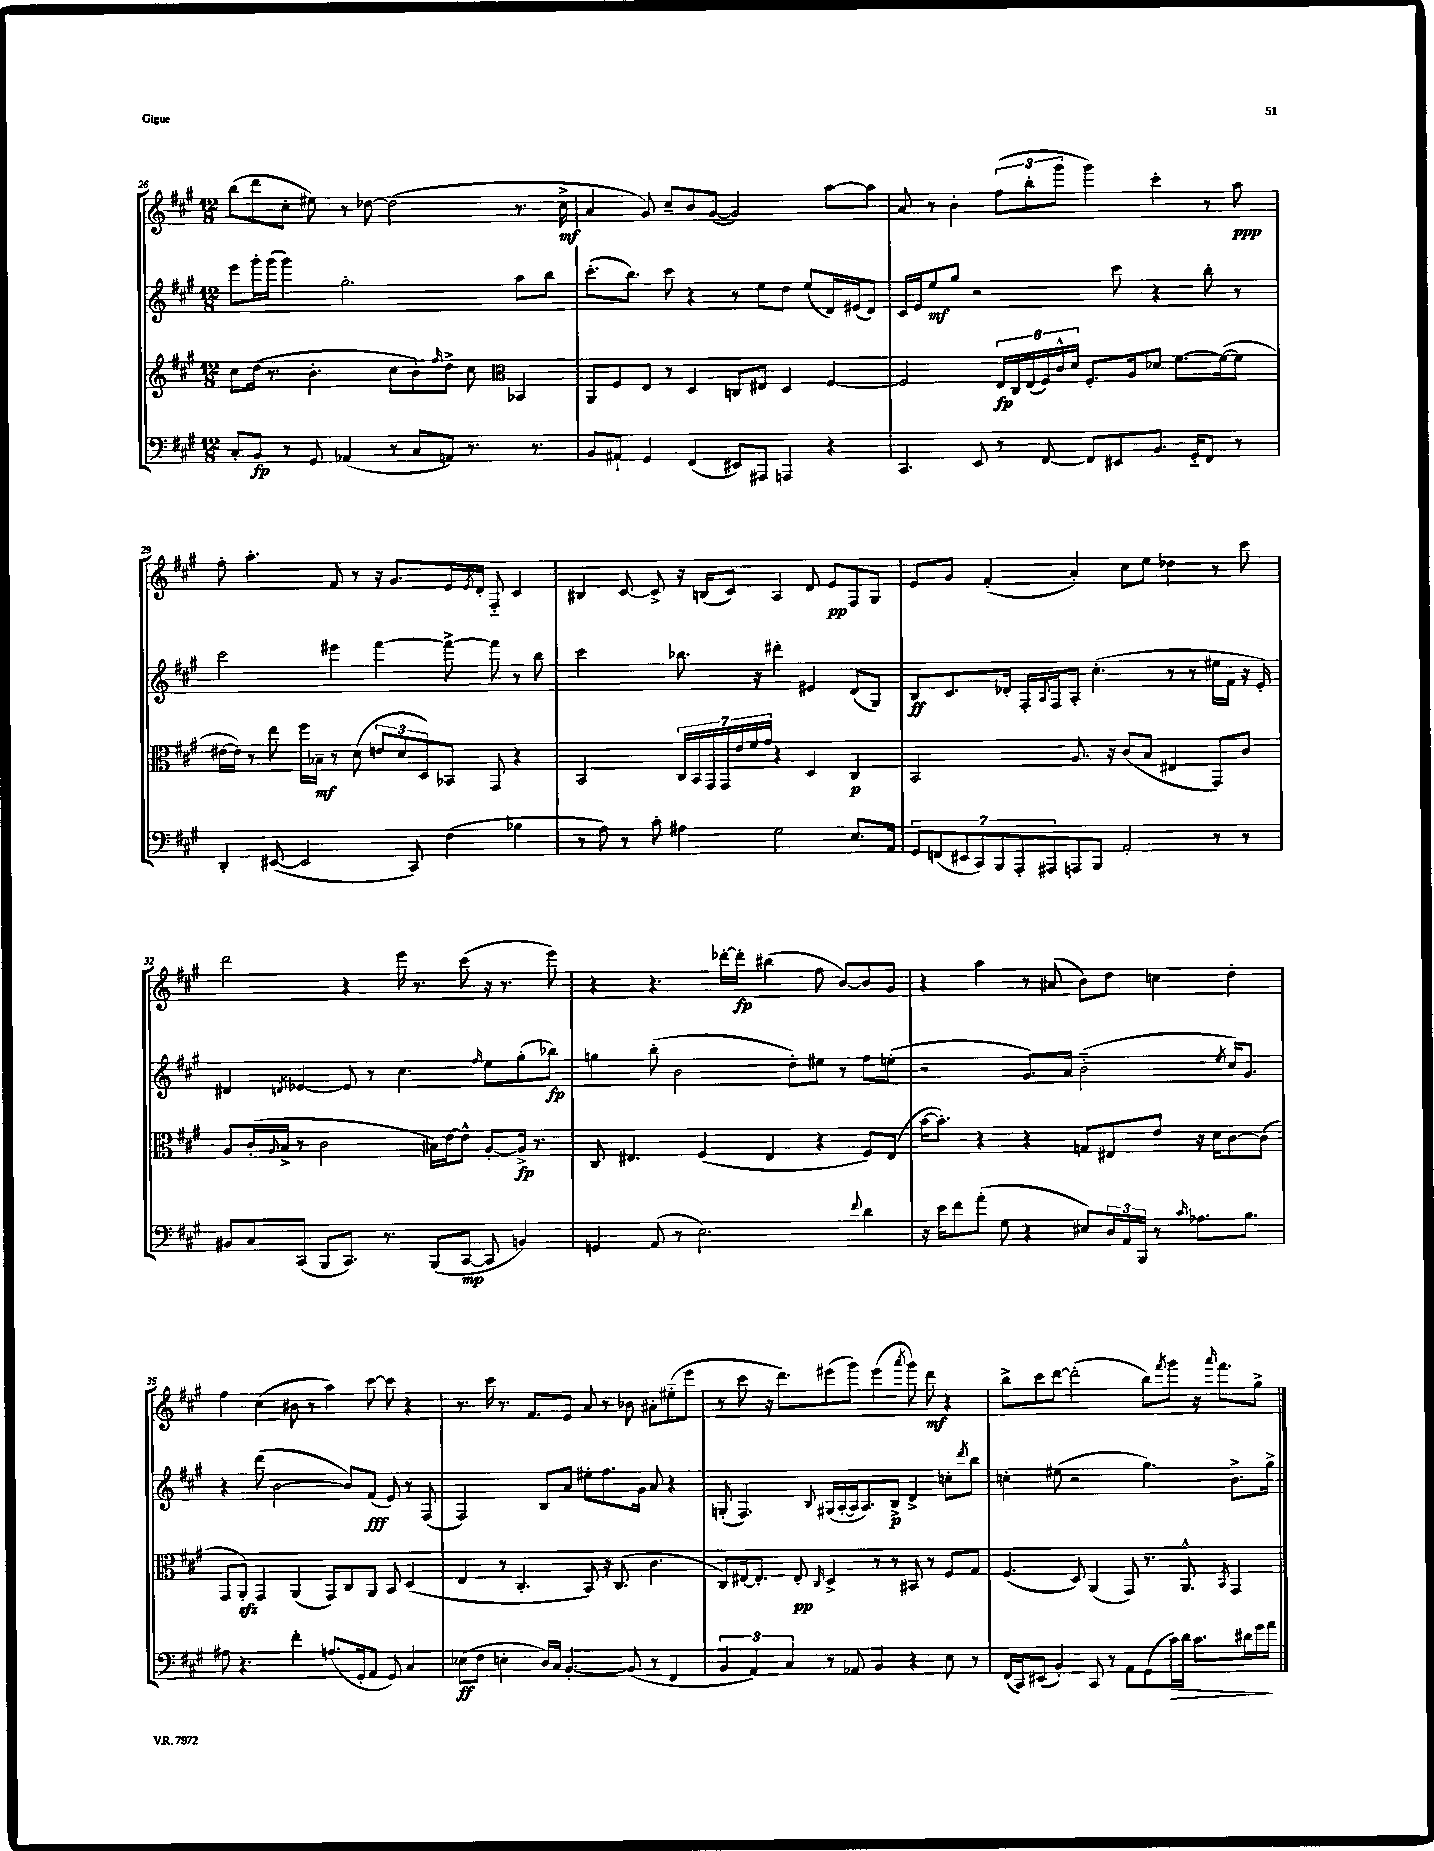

**kern	**kern	**kern	**kern
*staff4	*staff3	*staff2	*staff1
*clefF4	*clefG2	*clefG2	*clefG2
*k[f#c#g#]	*k[f#c#g#]	*k[f#c#g#]	*k[f#c#g#]
*M12/8	*M12/8	*M12/8	*M12/8
8C#'/L	8cc#\L	8eee\L	(8bb\L
8BB/J	(16dd\Jk	16ggg#'\L	8ddd\
.	8.r	(16ggg#\JJ	.
8r	.	4ggg#\)	8cc#'\J
8GG#/	4.b'\	.	8ee#\)
(4AA-/	.	2.gg#'\	8r
.	.	.	[8dd-\
8r	8cc#\L	.	(2dd-\]
8C#/L	8b'\)	.	.
.	16qqff#/	.	.
8AA/J)	8dd^\J	.	.
8.r	8cc#\	.	.
*	*clefC3	*	*
.	4BB-/	8aa\L	8.r
8.r	.	.	.
.	.	8bb\J	.
.	.	.	16cc#^\
=	=	=	=
8BB/L	8AA/L	(8.ccc#'\L	4a/
8AA#`/J	8F#/	.	.
.	.	8.bb\J)	.
4GG#/	8E/J	.	8g#/)
.	8r	8ccc#\	8cc#~/L
(4FF#/	4D/	4r	8b/
.	.	.	([8g#/J
8EE#/L)	8C/L	8r	2g#/])
8AAA#/J	8E#/J	8ee\L	.
4AAA/	4D/	8dd\J	.
.	.	(8ee/L	.
4r	[4F#/	16d/L)	[8aa\L
.	.	(16e#/J	.
.	.	8d/J)	8aa\]J
=	=	=	=
4.CC#/	2F#/]	16c#/LL	8a/
.	.	16e/J	.
.	.	8ee/	8r
.	.	8gg#/J	4b'\
8EE/	.	2r	.
8r	24E/LL	.	(12ff#\L
.	24C#/	.	.
.	(24E/	.	12bb'\
[8FF#/	24F#/)	.	.
.	24c#^^/	.	12ggg#\J
.	24d/JJ	.	.
8FF#/]L	8.F#'/L	.	4ggg#\)
8EE#/	.	8ccc#\	.
.	16A/k	.	.
8.BB/J	8d-/J	4r	4ccc#'\
.	[8.f#\L	.	.
16GG#'~/LK	.	.	.
8FF#/J	.	8bb'\	8r
.	(16f#\_k	.	.
8r	8f#\]J	8r	8aa\
=	=	=	=
4DD'/	[16e#\LL	2ccc#\	8ff#'\
.	16e#\]JJ)	.	.
.	8r	.	4.aa'\
([8EE#/	8ee\	.	.
2EE#/]	16ff#\LL	.	.
.	16B-~\JJ	.	.
.	8r	4eee#\	8f#/
.	(8d\	.	8r
.	12e/L	[4fff#\	16r
.	.	.	8.g#/L
.	12d/	.	.
8CC#/)	.	.	.
.	12D/)	.	.
(4F#\	8BB-/J	8fff#^\_	16e/L
.	.	.	8qe/
.	.	.	16d'/JJ
.	8GG#/	8fff#\]	8F#'~/
4B-\	4r	8r	4c#/
.	.	8bb\	.
=	=	=	=
8r	2BB/	2ccc#\	4B#/
8A\)	.	.	.
8r	.	.	[8c#/
8c#'\	.	.	8c#^/]
4A#\	28C#/LL	8.bb-\	16r
.	28BB/	.	.
.	.	.	(16B/LK
.	28GG#/	.	.
.	28GG#/	.	.
.	.	.	8c#/J)
.	28e/	.	.
.	28f#/	.	.
.	.	16r	.
.	28g#/JJ	.	.
2G#\	4r	4ddd#'\	4A/
.	4D/	4e#/	8d/
.	.	.	8e/L
8.E/L	4C#/	(8d/L	8F#/
.	.	8G#/J)	8G#/J
16AA/Jk	.	.	.
=	=	=	=
14GG#/L	2BB/	8B/L	8e/L
(14FF/	.	.	.
.	.	8.c#/	8g#/J
14EE#/	.	.	.
14CC#/)	.	.	.
.	.	.	(4f#'/
14BBB/	.	.	.
.	.	16d-'/Jk	.
14AAA'/	.	.	.
.	.	16F#'/LL	.
14AAA#/	.	.	.
.	.	8qqA/	.
.	.	16F#/J	.
8AAA/	8.A/	8A'/J	4a'/)
8BBB/J	.	(4.cc#'\	.
.	16r	.	.
2AA'/	(8c#/L	.	8cc#\L
.	8B/J	.	8ee\J
.	4E#/	8r	4dd-\
.	.	8r	.
8r	8GG#/L)	16ee#\LL	8r
.	.	16f#\JJ	.
8r	8c#/J	16r	8ccc#\
.	.	16e'/)	.
=	=	=	=
8BB#/L	8A/L	4d#/	2ddd\
8C#/	(16c#'/L	.	.
.	8qqA/	.	.
.	16B^/JJ	.	.
.	.	8qd/	.
(8CC#/J	8r	[4e-/	.
8BBB/L	2c#\	.	.
8.CC#/J)	.	8e-/]	4r
.	.	8r	.
8.r	.	.	.
.	.	4.cc#\	16eee\
.	.	.	8.r
(8BBB/L	16B#\LL)	.	.
.	[16e\J	.	.
[8CC#/J	8e^^\]J	.	(8ccc#\
.	.	16qqff#/	.
8CC#/]	[8A'/L	8ee\L	16r
.	.	.	8.r
4BB/)	16A^/]Jk	(8gg#'\	.
.	8.r	.	.
.	.	8bb-\J)	8eee\)
=	=	=	=
4GG/	8C#/	4gg\	4r
.	4.E#/	.	.
(8AA/	.	(8bb'\	4.r
8r	.	2b\	.
2.E\)	(4F#/	.	.
.	.	.	[16ddd-'\LL
.	.	.	16ddd-'\]JJ
.	4E#/	.	(4bb#\
.	.	8dd'\L)	.
.	4r	8ee#\J	8ff#\
.	.	8r	[8b/L)
8qqf#/	.	.	.
4d\	8F#/L)	8ff#\L	8b/]
.	(8E#/J	(8ee'\J	8g#/J
=	=	=	=
16r	[16b\LK	2r	4r
16e\LK	8.b'\]J)	.	.
8f#\	.	.	.
(8a'\J	4r	.	4aa\
8G#\	.	.	.
4r	4r	8.g#/L)	8r
.	.	.	(8a#/
.	.	16a/Jk	.
8E#/L)	8G/L	(2b'~\	8b\L)
24D/L	8E#/	.	8dd\J
24AA/	.	.	.
24BBB/JJ	.	.	.
8r	8e/J	.	4cc\
16qqc#/	.	.	.
8.A-\L	16r	.	.
.	16d\LK	.	.
.	.	8qee/	.
.	[8c#\	16cc#/LK)	4dd'\
8.B\J	.	8.g#/J	.
.	(8c#\]J	.	.
=	=	=	=
8A#\	8GG#/L	4r	4ff#\
4.r	8AA'/J)	.	.
.	4GG#/	(8ddd\	(4cc#\
.	.	[2b\	.
4f#'\	(4AA/	.	8b#\
.	.	.	8r
(8.A/L	8GG#/L)	.	4aa\)
.	8C#/	8b/]L)	.
16GG#'/k	.	.	.
8AA/J	8AA/J	(8f#/J	[8ccc#\
8GG#/)	8BB/	8e/)	8ccc#\]
4C#/	(4D/	8r	4r
.	.	(8F#/	.
=	=	=	=
(8E-\L	4E/	2F#/)	8.r
8F#\J	.	.	.
.	.	.	16ccc#\
4E'\	8r	.	8.r
.	4.C#'/	.	.
.	.	.	8.f#/L
16D/LL)	.	8B/L	.
16C#/JJ	.	.	.
[4.BB'/	.	8a/J	8e/J
.	8BB/)	8ee#'\L	8a/
.	16r	8.ff#\	8r
.	(8.C#/	.	.
(8BB/]	.	.	8b-\
.	.	16g#\Jk	.
8r	4.c#\	8a/	8a#'\L
4FF#/	.	4r	(8ee#'~\
.	.	.	8eee\J
=	=	=	=
6BB/	8C#/L)	(8G'/	8r
.	[16E#/k	4.F#/)	8ccc#\
6AA/)	.	.	.
.	8.E#'/]J	.	.
.	.	.	16r
.	.	.	8.ddd\L)
6C#/	.	.	.
.	8E#'/	.	.
.	16qqC#/	8qqB/	.
8r	4D^/	(16G#/LL	(8eee#\
.	.	[16A'/	.
8AA-/	.	16A/]J	8ggg#\J)
.	.	8.A/)	.
4BB/	8r	.	(4eee#\
.	8r	8B^/J	.
.	.	.	8qaaa/
4r	8BB#/	4d^/	8ggg#\)
.	8r	.	8ddd\
8E\	8F#/L	8cc'\L	4r
.	.	8qddd/	.
8r	8G#/J	8bb\J	.
=	=	=	=
(16FF#/LL	(4.F#/	4cc'\	8bb^\L
16CC#/J)	.	.	.
(8EE#/J	.	.	8ccc#\
4BB'/)	.	(8ee#\	[8ddd\J
.	8D/)	2r	(2ddd'\]
8CC#/	(4AA/	.	.
8r	.	.	.
8AA\L	8GG#/)	.	.
(8GG#\	8.r	4.gg#\)	8bb\L)
.	.	.	8qfff#/
16c#\L)	.	.	8ggg#\J
16d\JJ	8.AA^^/	.	.
8.c#\L	.	.	16r
.	.	.	16qqaaa/
.	.	.	8.fff#\L
.	8qBB/	.	.
.	4GG#/	8.b^\L	.
16d#\L	.	.	.
16g#\	.	.	8gg#^\J
16a\JJ	.	16gg#^\Jk	.
==	==	==	==
*-	*-	*-	*-
